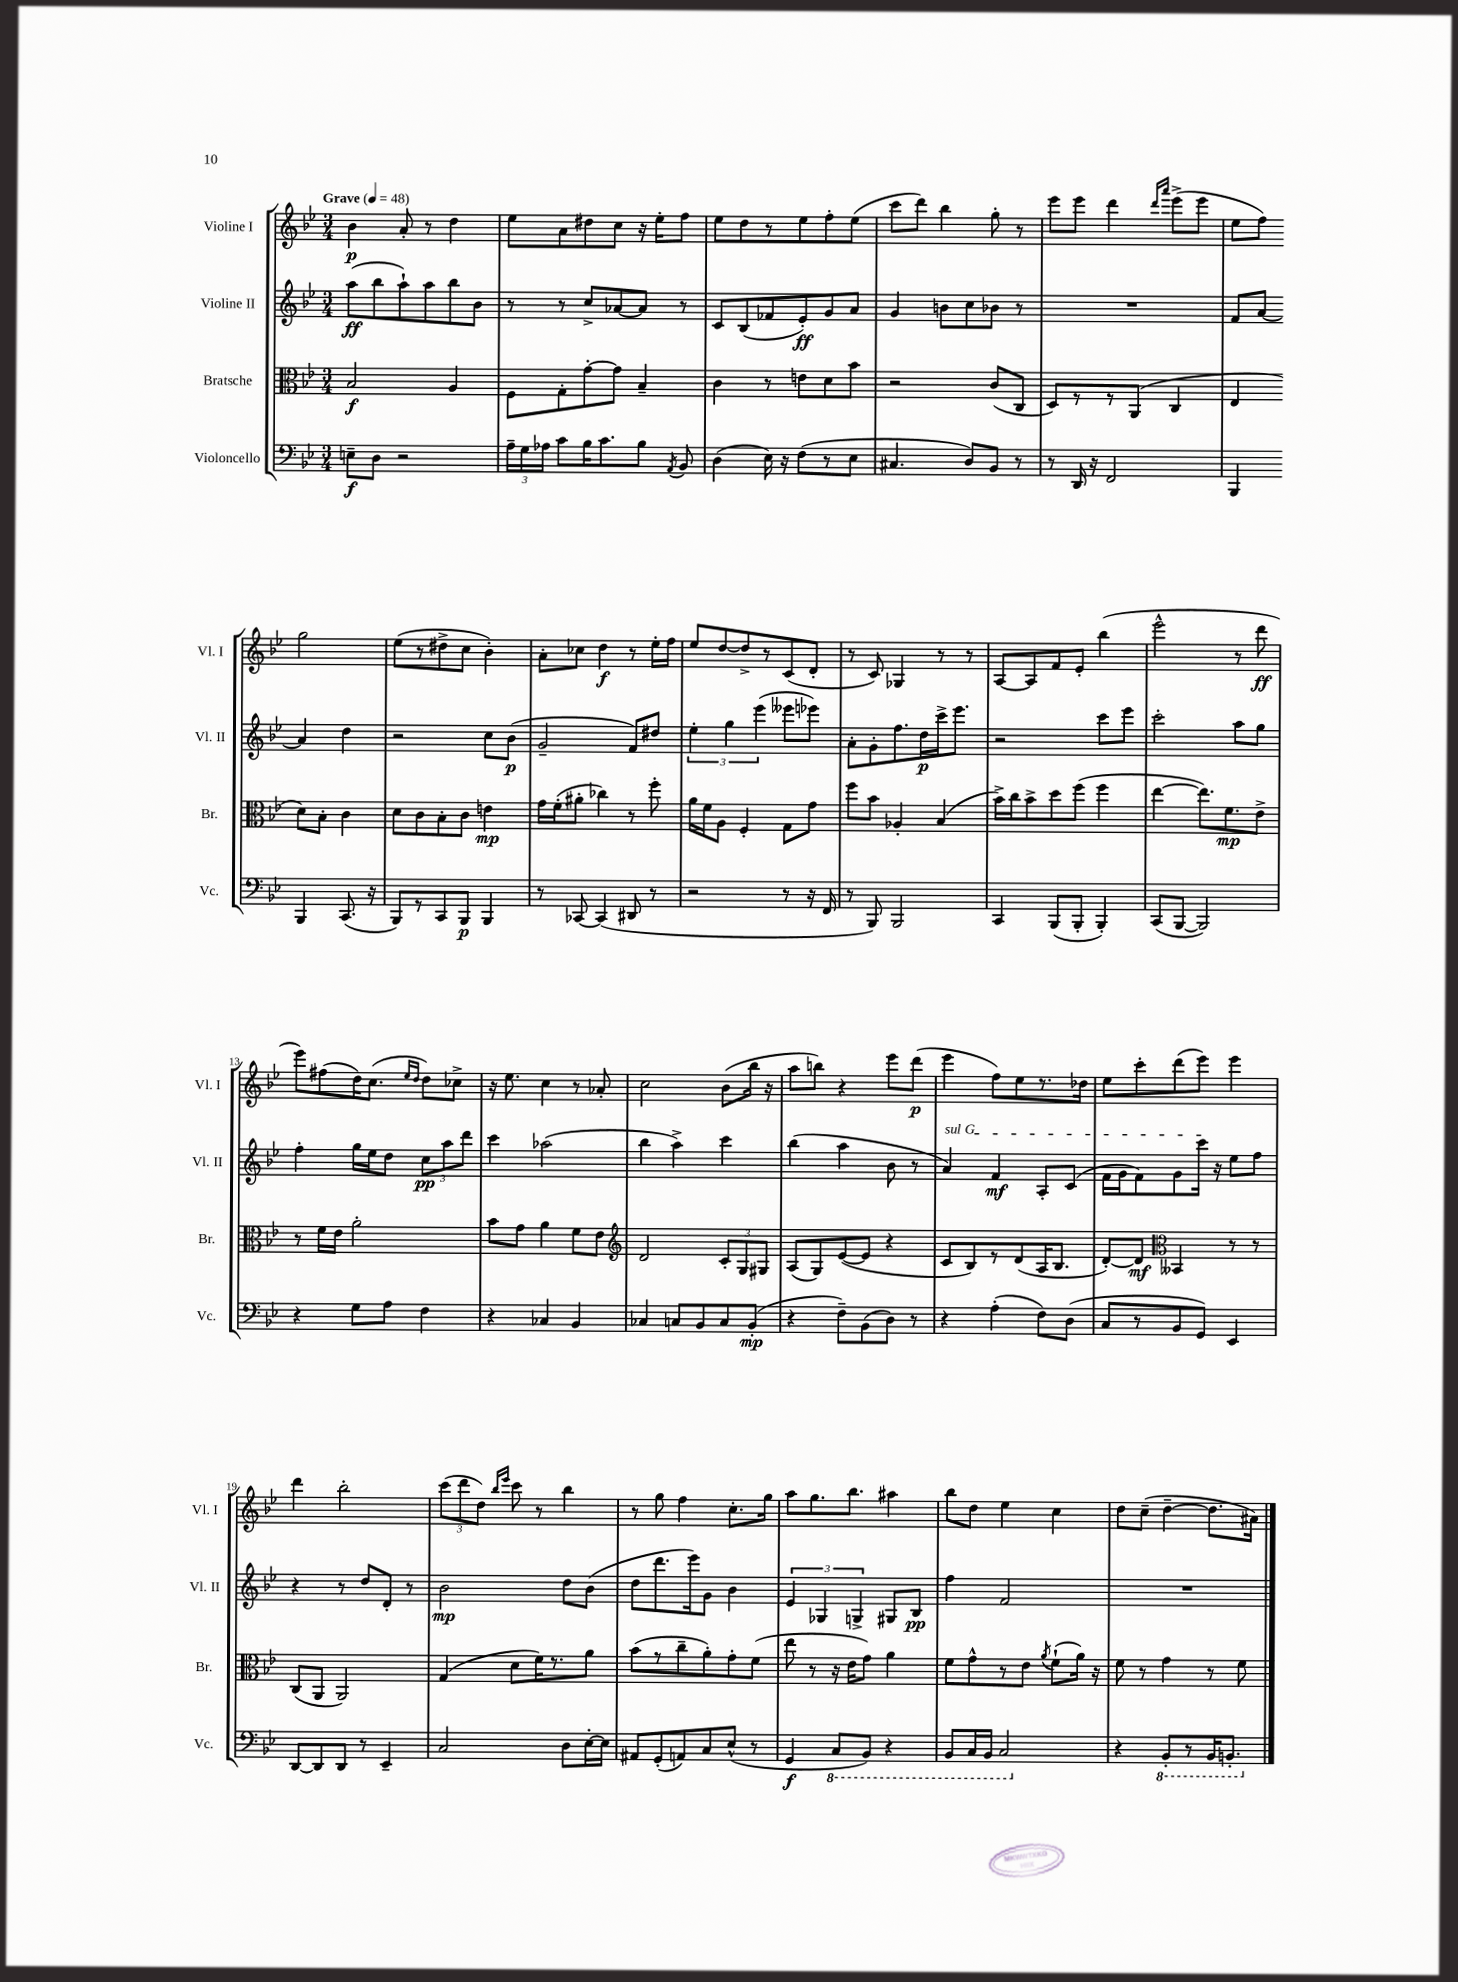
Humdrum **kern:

**kern	**dynam	**kern	**dynam	**kern	**dynam	**kern	**dynam
*part4	*part4	*part3	*part3	*part2	*part2	*part1	*part1
*staff4	*staff4	*staff3	*staff3	*staff2	*staff2	*staff1	*staff1
*I"Violoncello	*	*I"Bratsche	*	*I"Violine II	*	*I"Violine I	*
*I'Vc.	*	*I'Br.	*	*I'Vl. II	*	*I'Vl. I	*
*clefF4	*	*clefC3	*	*clefG2	*	*clefG2	*
*k[b-e-]	*	*k[b-e-]	*	*k[b-e-]	*	*k[b-e-]	*
*M3/4	*	*M3/4	*	*M3/4	*	*M3/4	*
*MM48	*	*MM48	*	*MM48	*	*MM48	*
=1	=1	=1	=1	=1	=1	=1	=1
!	!	!	!	!	!	!LO:TX:a:B:t=Grave	!
8En~\L	f	2B-/	f	(8aa\L	ff	4b-\	p
8D\J	.	.	.	8bb-\	.	.	.
2r	.	.	.	8aa`\)	.	8a'/	.
.	.	.	.	8aa\	.	8r	.
.	.	4A/	.	8bb-\	.	4dd\	.
.	.	.	.	8b-\J	.	.	.
=2	=2	=2	=2	=2	=2	=2	=2
24A~\LL	.	8F\L	.	8r	.	8ee-\L	.
24G\	.	.	.	.	.	.	.
24A-X\JJ	.	.	.	.	.	.	.
8c\L	.	8G'\	.	8r	.	8a\	.
16B-\K	.	[8g'\	.	8cc^/L	.	8dd#X\	.
8.c\	.	.	.	.	.	.	.
.	.	8g\J]	.	[8a-X/	.	8cc\J	.
8B-\J	.	4B-~/	.	8a-/J]	.	16r	.
.	.	.	.	.	.	16ee-'\KL	.
8qAA/	.	.	.	.	.	.	.
8BB-/	.	.	.	8r	.	8ff\J	.
=3	=3	=3	=3	=3	=3	=3	=3
(4D\	.	4c\	.	8c/L	.	8ee-\L	.
.	.	.	.	(8B-/	.	8dd\	.
16E-\)	.	8r	.	8f-X/	.	8r	.
16r	.	.	.	.	.	.	.
(8F\L	.	8en\L	.	8e-'/)	ff	8ee-\	.
8r	.	8d\	.	8g/	.	8ff'\	.
8E-\J	.	8b-\J	.	8a/J	.	(8ee-\J	.
=4	=4	=4	=4	=4	=4	=4	=4
4.C#X/	.	2r	.	4g/	.	8ccc\L	.
.	.	.	.	.	.	8ddd\J)	.
.	.	.	.	8bn\L	.	4bb-\	.
8D/L)	.	.	.	8cc\	.	.	.
8BB-/J	.	(8c/L	.	8b-X\J	.	8gg'\	.
8r	.	8C/J	.	8r	.	8r	.
=5	=5	=5	=5	=5	=5	=5	=5
8r	.	8D/L)	.	2.r	.	8eee-\L	.
16DD/	.	8r	.	.	.	8eee-\J	.
16r	.	.	.	.	.	.	.
2FF/	.	8r	.	.	.	4ddd\	.
.	.	(8AA/J	.	.	.	.	.
.	.	.	.	.	.	16qqddd/LL	.
.	.	.	.	.	.	16qqaaa/JJ	.
.	.	4C/	.	.	.	(8eee-^\L	.
.	.	.	.	.	.	8eee-\J	.
=6	=6	=6	=6	=6	=6	=6	=6
4BBB-/	.	4E-/	.	8f/L	.	8ee-\L	.
.	.	.	.	[8a/J	.	8ff\J)	.
4BBB-/	.	8d\L)	.	4a/]	.	2gg\	.
.	.	8B-'\J	.	.	.	.	.
(8.CC/	.	4c\	.	4dd\	.	.	.
16r	.	.	.	.	.	.	.
!!LO:LB:g=z
=7	=7	=7	=7	=7	=7	=7	=7
8BBB-/L)	.	8d\L	.	2r	.	(8ee-\L	.
8r	.	8c\	.	.	.	8r	.
8CC/	.	8B-'\	.	.	.	8dd#X^\	.
8BBB-/J	p	8c\J	.	.	.	8cc\J	.
4BBB-/	.	4en\	mp	8cc\L	.	4b-'\)	.
.	.	.	.	(8b-\J	p	.	.
=8	=8	=8	=8	=8	=8	=8	=8
8r	.	16g\LL	.	2g~/	.	8a'\L	.
.	.	(16f'\J	.	.	.	.	.
[8CC-X/	.	8a#X'\J	.	.	.	8cc-X\J	.
(4CC-/]	.	4cc-X\)	.	.	.	4dd\	f
8DD#X/	.	8r	.	8f/L)	.	8r	.
8r	.	8ff'\	.	8dd#X/J	.	16ee-'\LL	.
.	.	.	.	.	.	16ff\JJ	.
=9	=9	=9	=9	=9	=9	=9	=9
2r	.	16a\LL	.	6ee-'\	.	8ee-/L	.
.	.	16f\J	.	.	.	.	.
.	.	8A\J	.	.	.	[8dd/	.
.	.	.	.	6gg\	.	.	.
.	.	4F'/	.	.	.	8dd^/]	.
.	.	.	.	(6eee-\	.	.	.
.	.	.	.	.	.	8r	.
8r	.	8G\L	.	8eee--X\L	.	(8c/	.
16r	.	8g\J	.	8eee-X\J)	.	8d'/J	.
16FF/	.	.	.	.	.	.	.
=10	=10	=10	=10	=10	=10	=10	=10
8r	.	8ff\L	.	8a'\L	.	8r	.
8BBB-/)	.	8b-\J	.	8g'\	.	8c/)	.
2BBB-/	.	4A-X'/	.	8.ff\	.	4G-X/	.
.	.	.	.	16dd\L	p	.	.
.	.	(4B-/	.	16ccc^\J	.	8r	.
.	.	.	.	8.eee-\J	.	.	.
.	.	.	.	.	.	8r	.
=11	=11	=11	=11	=11	=11	=11	=11
4CC/	.	16b-^\LL)	.	2r	.	[8A/L	.
.	.	16cc\J	.	.	.	.	.
.	.	8b-^\	.	.	.	8A/]	.
(8BBB-/L	.	8dd\	.	.	.	8f/	.
8BBB-'/J	.	(8ff\J	.	.	.	8e-'/J	.
4BBB-'/)	.	4ff\	.	8ccc\L	.	(4bb-\	.
.	.	.	.	8eee-\J	.	.	.
=12	=12	=12	=12	=12	=12	=12	=12
(8CC/L	.	[4ee-\	.	2ccc'\	.	2eee-^^\	.
[8BBB-/J	.	.	.	.	.	.	.
2BBB-/])	.	8.ee-\L])	.	.	.	.	.
.	.	8.f\	mp	.	.	.	.
.	.	.	.	8aa\L	.	8r	.
.	.	8e-^\J	.	8gg\J	.	8ddd\	ff
!!LO:LB:g=z
=13	=13	=13	=13	=13	=13	=13	=13
4r	.	8r	.	4ff'\	.	8eee-\L)	.
.	.	16f\LL	.	.	.	(8ff#X\	.
.	.	16e-\JJ	.	.	.	.	.
8G\L	.	2a'\	.	16gg\LL	.	16dd\K)	.
.	.	.	.	16ee-\J	.	(8.cc\J	.
8A\J	.	.	.	8dd\J	.	.	.
.	.	.	.	.	.	16qqee-/LL	.
.	.	.	.	.	.	16qqdd/JJ	.
4F\	.	.	.	12cc\L	pp	8dd\L)	.
.	.	.	.	12aa\	.	.	.
.	.	.	.	.	.	8cc-X^\J	.
.	.	.	.	12ddd\J	.	.	.
=14	=14	=14	=14	=14	=14	=14	=14
4r	.	8b-\L	.	4ccc\	.	16r	.
.	.	.	.	.	.	8.ee-\	.
.	.	8g\J	.	.	.	.	.
4C-X/	.	4a\	.	(2aa-X\	.	4cc\	.
4BB-/	.	8f\L	.	.	.	8r	.
.	.	8e-\J	.	.	.	8a-X'/	.
=15	=15	=15	=15	=15	=15	=15	=15
*	*	*clefG2	*	*	*	*	*
4C-X/	.	2d/	.	4bb-\	.	2cc\	.
8Cn/L	.	.	.	4aa^\)	.	.	.
8BB-/	.	.	.	.	.	.	.
8C/	.	12c'/L	.	4ccc\	.	(8b-\L	.
.	.	12G/	.	.	.	.	.
(8BB-'/J	mp	.	.	.	.	16bb-\Jk	.
.	.	12G#X/J	.	.	.	.	.
.	.	.	.	.	.	16r	.
=16	=16	=16	=16	=16	=16	=16	=16
4r	.	(8A/L	.	(4bb-\	.	8aa\L	.
.	.	8G/)	.	.	.	8bbn\J)	.
8F~\L)	.	([8e-/	.	4aa\	.	4r	.
(8BB-\	.	8e-/J]	.	.	.	.	.
8D\J)	.	4r	.	8b-\	.	8eee-\L	.
8r	.	.	.	8r	.	(8ddd\J	p
=17	=17	=17	=17	=17	=17	=17	=17
!	!	!	!	!LO:TX:a:i:t=sul G	!	!	!
4r	.	8c/L	.	4a/)	.	4eee-\	.
.	.	8B-/)	.	.	.	.	.
(4A'\	.	8r	.	4f/	mf	8ff\L)	.
.	.	(8d/	.	.	.	8ee-\	.
8F\L)	.	16A/K	.	8A'/L	.	8.r	.
.	.	8.B-/J	.	.	.	.	.
(8D\J	.	.	.	(8c/J	.	.	.
.	.	.	.	.	.	16dd-X\Jk	.
=18	=18	=18	=18	=18	=18	=18	=18
8C/L	.	[8d'/L)	.	16f\LL	.	8ee-\L	.
.	.	.	.	16g\J	.	.	.
8r	.	8d/J]	mf	8f\)	.	8ccc'\	.
*	*	*clefC3	*	*	*	*	*
8BB-/	.	4BB--X/	.	8g\	.	(8ddd\	.
8GG/J)	.	.	.	16ccc\Jk	.	8eee-\J)	.
.	.	.	.	16r	.	.	.
4EE-/	.	8r	.	8ee-\L	.	4eee-\	.
.	.	8r	.	8ff\J	.	.	.
!!LO:LB:g=z
=19	=19	=19	=19	=19	=19	=19	=19
[8DD/L	.	(8C/L	.	4r	.	4ddd\	.
8DD/]	.	8AA/J	.	.	.	.	.
8DD/J	.	2AA/)	.	8r	.	2bb-'\	.
8r	.	.	.	8dd/L	.	.	.
4EE-~/	.	.	.	8d'/J	.	.	.
.	.	.	.	8r	.	.	.
=20	=20	=20	=20	=20	=20	=20	=20
2C/	.	(4G/	.	2b-\	mp	(12ccc\L	.
.	.	.	.	.	.	12ddd\	.
.	.	.	.	.	.	12dd\J)	.
.	.	.	.	.	.	16qqbb-/LL	.
.	.	.	.	.	.	16qqeee-/JJ	.
.	.	8d\L	.	.	.	8ccc\	.
.	.	16f\K)	.	.	.	8r	.
.	.	8.r	.	.	.	.	.
8D\L	.	.	.	8dd\L	.	4bb-\	.
[16E-'\L	.	8a\J	.	(8b-\J	.	.	.
16E-\JJ]	.	.	.	.	.	.	.
=21	=21	=21	=21	=21	=21	=21	=21
8AA#X/L	.	(8b-\L	.	8dd\L	.	8r	.
(8GG'/	.	8r	.	8.ddd\	.	8gg\	.
8AAn/)	.	8cc~\	.	.	.	4ff\	.
.	.	.	.	16eee-\k)	.	.	.
8C/	.	8a'\)	.	8g\J	.	.	.
(8E-^^/J	.	8g'\	.	4b-\	.	8.cc'\L	.
8r	.	(8f\J	.	.	.	.	.
.	.	.	.	.	.	16gg\Jk	.
=22	=22	=22	=22	=22	=22	=22	=22
4GG/	f	8ee-\	.	6e-/	.	8aa\L	.
.	.	8r	.	.	.	8.gg\	.
.	.	.	.	6G-X/	.	.	.
*8ba	*	*	*	*	*	*	*
8CC/L	.	16r	.	.	.	.	.
.	.	16e-\KL	.	.	.	8.bb-\J	.
.	.	.	.	6Gn^/	.	.	.
8BBB-/J)	.	8g\J)	.	.	.	.	.
4r	.	4a\	.	8G#X/L	.	4aa#X\	.
.	.	.	.	8B-/J	pp	.	.
=23	=23	=23	=23	=23	=23	=23	=23
8BBB-/L	.	8f\L	.	4ff\	.	8bb-\L	.
16CC/L	.	8g^^\	.	.	.	8dd\J	.
16BBB-/JJ	.	.	.	.	.	.	.
2CC/	.	8r	.	2f/	.	4ee-\	.
.	.	8e-\J	.	.	.	.	.
.	.	8qa/	.	.	.	.	.
.	.	(8f`\L	.	.	.	4cc\	.
.	.	16a\Jk)	.	.	.	.	.
.	.	16r	.	.	.	.	.
=24	=24	=24	=24	=24	=24	=24	=24
*X8ba	*	*	*	*	*	*	*
4r	.	8f\	.	2.r	.	8dd\L	.
.	.	8r	.	.	.	(8cc~\J	.
*8ba	*	*	*	*	*	*	*
8BBB-'/L	.	4g\	.	.	.	[4dd~\	.
8r	.	.	.	.	.	.	.
16BBB-/K	.	8r	.	.	.	8.dd\L]	.
8.BBBn'/J	.	.	.	.	.	.	.
.	.	8f\	.	.	.	.	.
.	.	.	.	.	.	16a#X\Jk)	.
*X8ba	*	*	*	*	*	*	*
==	==	==	==	==	==	==	==
*-	*-	*-	*-	*-	*-	*-	*-
